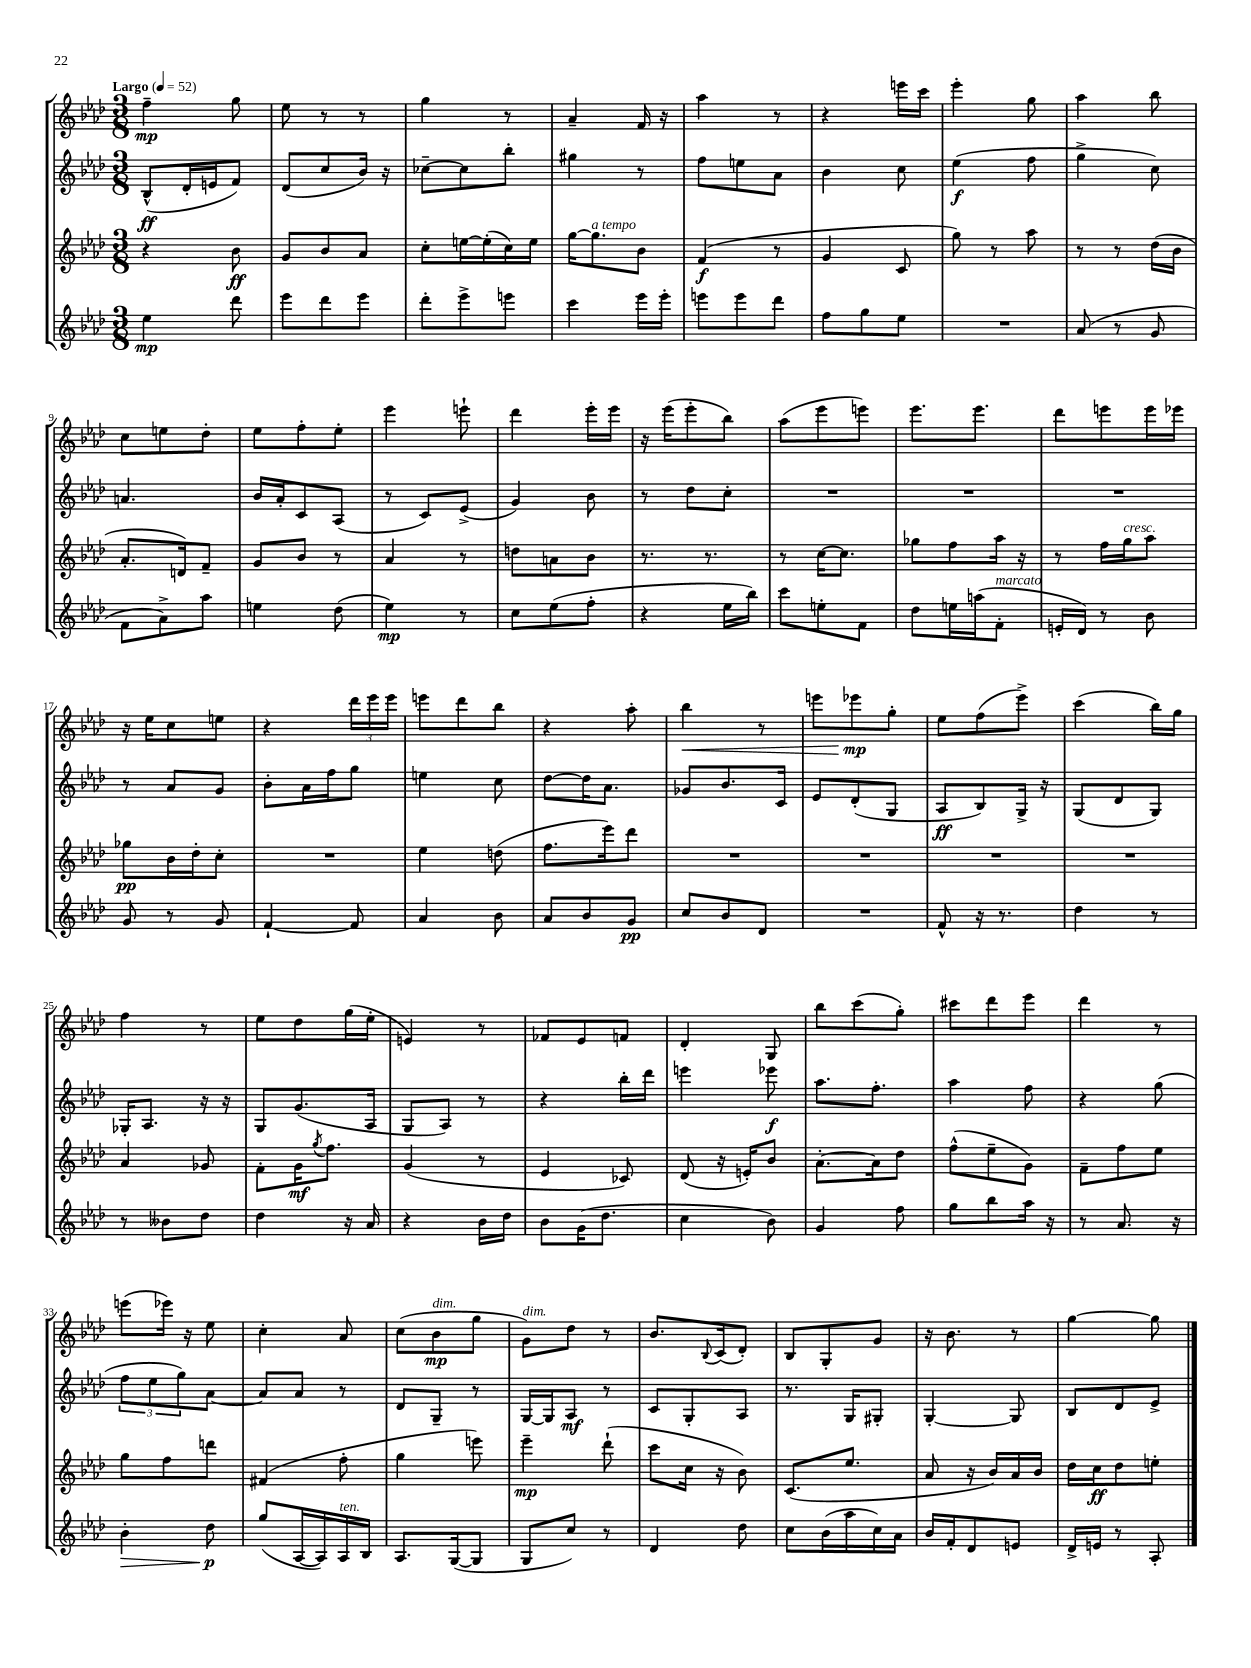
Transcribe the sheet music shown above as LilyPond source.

<<
\new StaffGroup <<
\new Staff = "s0" {
    \clef treble \key aes \major \numericTimeSignature \time 3/8 \tempo "Largo" 4 = 52
    f''4--\mp g''8 |
    ees''8 r8 r8 |
    g''4 r8 |
    aes'4-- f'16 r16 |
    aes''4 r8 |
    r4 e'''16 c'''16 |
    ees'''4-. g''8 |
    aes''4 bes''8 |
    c''8 e''8 des''8-. |
    ees''8 f''8-. ees''8-. |
    ees'''4 e'''8-! |
    des'''4 ees'''16-. ees'''16 |
    r16 ees'''16( ees'''8-. bes''8) |
    aes''8( ees'''8 e'''8) |
    ees'''8. ees'''8. |
    des'''8 e'''8 e'''16 ees'''16 |
    r16 ees''16 c''8 e''8 |
    r4 \tuplet 3/2 { des'''16 ees'''16 ees'''16 } |
    e'''8 des'''8 bes''8 |
    r4 aes''8-. |
    bes''4\< r8 |
    e'''8 ees'''8\mp\! g''8-. |
    ees''8 f''8( ees'''8->) |
    c'''4( bes''16) g''16 |
    f''4 r8 |
    ees''8 des''8 g''16( ees''16-. |
    e'4) r8 |
    fes'8 ees'8 f'8 |
    des'4-. g8 |
    bes''8 c'''8( g''8-.) |
    cis'''8 des'''8 ees'''8 |
    des'''4 r8 |
    e'''8( ees'''16) r16 ees''8 |
    c''4-. aes'8 |
    c''8( bes'8\mp^\markup { \italic "dim." } g''8 |
    g'8^\markup { \italic "dim." }) des''8 r8 |
    bes'8. \appoggiatura { bes8 } c'16( des'8-.) |
    bes8 g8-. g'8 |
    r16 bes'8. r8 |
    g''4~ g''8 \bar "|." |
}
\new Staff = "s1" {
    \clef treble \key aes \major \numericTimeSignature \time 3/8
    bes8-^\ff( des'16-. e'16 f'8) |
    des'8( c''8 bes'16) r16 |
    ces''8~-- ces''8 bes''8-. |
    gis''4 r8 |
    f''8 e''8 aes'8 |
    bes'4 c''8 |
    ees''4\f( f''8 |
    g''4-> c''8) |
    a'4. |
    bes'16 aes'16-. c'8 aes8( |
    r8 c'8) ees'8->( |
    g'4) bes'8 |
    r8 des''8 c''8-. |
    R4. |
    R4. |
    R4. |
    r8 aes'8 g'8 |
    bes'8-. aes'16 f''16 g''8 |
    e''4 c''8 |
    des''8~ des''16 aes'8. |
    ges'8 bes'8. c'16 |
    ees'8 des'8-.( g8 |
    aes8\ff bes8) g16-> r16 |
    g8( des'8 g8) |
    ges16-. aes8. r16 r16 |
    g8 g'8.( aes16 |
    g8 aes8) r8 |
    r4 bes''16-. des'''16 |
    e'''4 ees'''8\f |
    aes''8. f''8.-. |
    aes''4 f''8 |
    r4 g''8( |
    \tuplet 3/2 { f''8 ees''8 g''8) } aes'8~ |
    aes'8 aes'8 r8 |
    des'8 g8-- r8 |
    g16~ g16 aes8\mf r8 |
    c'8 g8-. aes8 |
    r8. g16 gis8-. |
    g4~-. g8 |
    bes8 des'8 ees'8-> \bar "|." |
}
\new Staff = "s2" {
    \clef treble \key aes \major \numericTimeSignature \time 3/8
    r4 bes'8\ff |
    g'8 bes'8 aes'8 |
    c''8-. e''16~ e''16-.( c''16) e''16 |
    g''16~ g''8.^\markup { \italic "a tempo" } bes'8 |
    f'4\f( r8 |
    g'4 c'8 |
    g''8) r8 aes''8 |
    r8 r8 des''16( bes'16 |
    aes'8.-. d'16) f'8-- |
    g'8 bes'8 r8 |
    aes'4 r8 |
    d''8 a'8 bes'8 |
    r8. r8. |
    r8 c''16~ c''8. |
    ges''8 f''8 aes''16 r16 |
    r8 f''16 g''16^\markup { \italic "cresc." } aes''8 |
    ges''8\pp bes'16 des''16-. c''8-. |
    R4. |
    ees''4 d''8( |
    f''8. ees'''16) des'''8 |
    R4. |
    R4. |
    R4. |
    R4. |
    aes'4 ges'8 |
    f'8-. g'16\mf \acciaccatura { g''8 } f''8. |
    g'4( r8 |
    ees'4 ces'8) |
    des'8( r16 e'16-.) bes'8 |
    aes'8.~-. aes'16 des''8 |
    f''8-^( ees''8-- g'8) |
    f'8-- f''8 ees''8 |
    g''8 f''8 d'''8 |
    fis'4( f''8-. |
    g''4 e'''8) |
    ees'''4--\mp des'''8-!( |
    c'''8 c''16 r16 bes'8) |
    c'8.( ees''8. |
    aes'8 r16 bes'16) aes'16 bes'16 |
    des''16 c''16\ff des''8 e''8-. \bar "|." |
}
\new Staff = "s3" {
    \clef treble \key aes \major \numericTimeSignature \time 3/8
    ees''4\mp des'''8 |
    ees'''8 des'''8 ees'''8 |
    des'''8-. ees'''8-> e'''8 |
    c'''4 ees'''16 ees'''16-. |
    e'''8 e'''8 des'''8 |
    f''8 g''8 ees''8 |
    R4. |
    aes'8( r8 g'8 |
    f'8 aes'8->) aes''8 |
    e''4 des''8( |
    ees''4\mp) r8 |
    c''8 ees''8( f''8-. |
    r4 ees''16 bes''16) |
    c'''8 e''8-. f'8 |
    des''8 e''16 a''16( f'8-.^\markup { \italic "marcato" } |
    e'16-. des'16) r8 bes'8 |
    g'8 r8 g'8 |
    f'4~-! f'8 |
    aes'4 bes'8 |
    aes'8 bes'8 g'8\pp |
    c''8 bes'8 des'8 |
    R4. |
    f'8-^ r16 r8. |
    des''4 r8 |
    r8 beses'8 des''8 |
    des''4 r16 aes'16 |
    r4 bes'16 des''16 |
    bes'8 g'16( des''8. |
    c''4 bes'8) |
    g'4 f''8 |
    g''8 bes''8 aes''16 r16 |
    r8 aes'8. r16 |
    bes'4-.\> des''8\p\! |
    g''8( aes16~ aes16) aes16^\markup { \italic "ten." } bes16 |
    aes8. g16~( g8 |
    g8 c''8) r8 |
    des'4 des''8 |
    c''8 bes'16( aes''16 c''16) aes'16 |
    bes'16 f'16-. des'8 e'8 |
    des'16-> e'16 r8 aes8-. \bar "|." |
}
>>
>>
